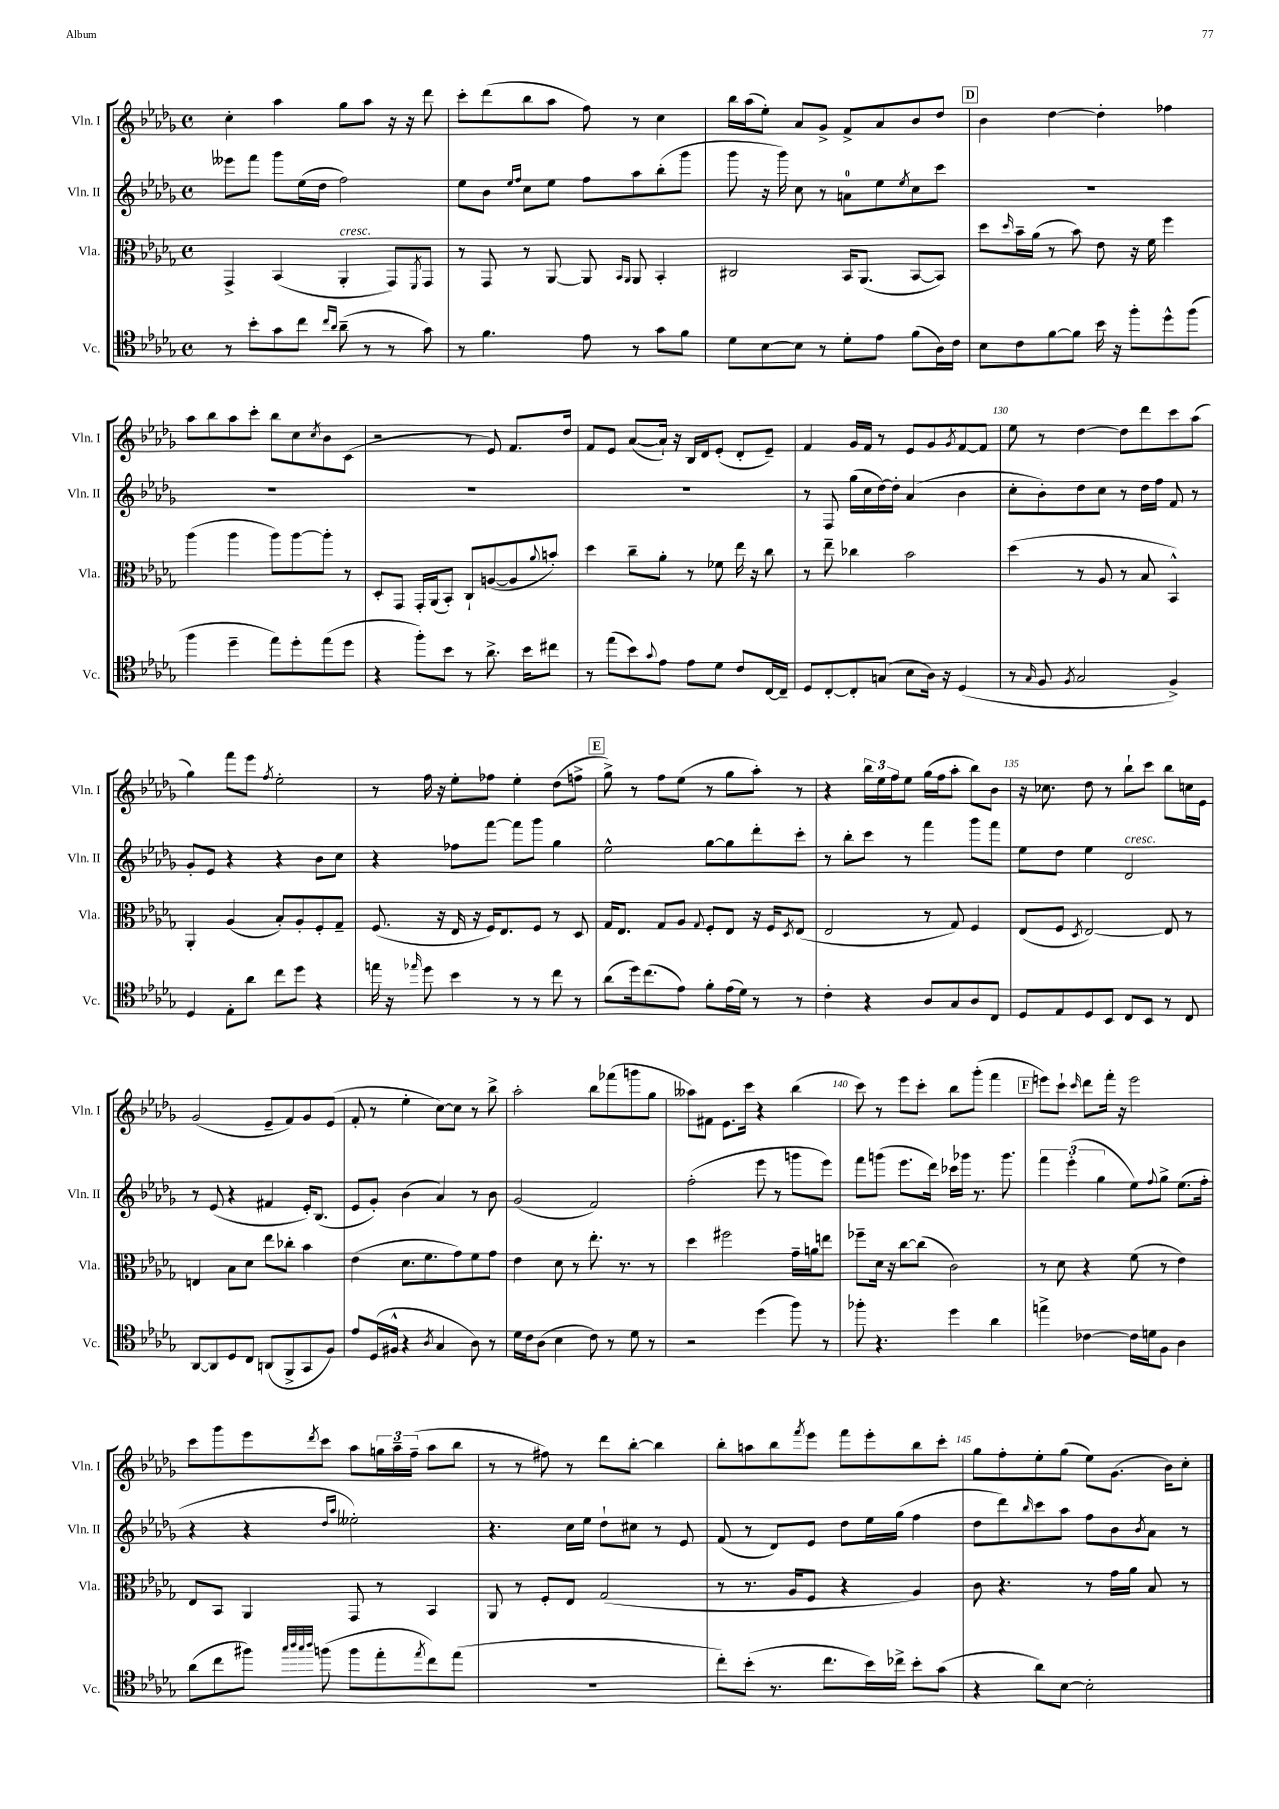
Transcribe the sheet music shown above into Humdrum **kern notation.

**kern	**kern	**kern	**kern
*staff4	*staff3	*staff2	*staff1
*clefC4	*clefC3	*clefG2	*clefG2
*k[b-e-a-d-g-]	*k[b-e-a-d-g-]	*k[b-e-a-d-g-]	*k[b-e-a-d-g-]
*M4/4	*M4/4	*M4/4	*M4/4
*met(c)	*met(c)	*met(c)	*met(c)
8r	4GG-^	8eee--	4cc'
8b-'	.	8fff	.
8g-	(4BB-	8ggg-	4aa-
8cc	.	(16ee-	.
.	.	16dd-	.
16qqcc	.	.	.
16qqa-	.	.	.
(8a-~	4AA-'	2ff)	8gg-
8r	.	.	8aa-
8r	8GG-)	.	16r
.	.	.	16r
.	8qFF	.	.
8g-)	8GG-	.	8ddd-
=	=	=	=
8r	8r	8ee-	8ccc'
4.f	8GG-	8b-	(8ddd-
.	.	16qqee-	.
.	.	16qqff	.
.	8r	8cc	8bb-
.	[8AA-	8ee-	8aa-
8e-	8AA-]	8ff	8ff)
.	16qqBB-	.	.
.	16qqAA-	.	.
8r	8AA-	8aa-	8r
8g-	4BB-'	(8bb-'	4cc
8f	.	8ggg-	.
=	=	=	=
8d-	2C#	8ggg-	16bb-
.	.	.	(16aa-
[8B-	.	16r	8ee-')
.	.	16ggg-)	.
8B-]	.	8cc	8a-
8r	.	8r	8g-^
8d-'	16BB-	8a	8f^
.	(8.AA-	.	.
8e-	.	8ee-	8a-
.	.	8qee-	.
(8f	[8BB-	8cc	8b-
16A-)	8BB-])	8ccc	8dd-
16c	.	.	.
=	=	=	=
8B-	8dd-	1r	4b-
.	16qqdd-	.	.
8c	16b-~	.	.
.	(16a-	.	.
[8f	8r	.	[4dd-
8f]	8b-)	.	.
16b-	8e-	.	4dd-']
16r	.	.	.
8ff'	16r	.	.
.	16f	.	.
8dd-^^	4ff	.	4ff-
(8ff	.	.	.
=	=	=	=
4ff	(4aa-	1r	8aa-
.	.	.	8bb-
4dd-~	4aa-	.	8aa-
.	.	.	8ccc'
8ee-)	8aa-)	.	8bb-
8dd-'	[8aa-	.	8cc
.	.	.	8qcc
(8ee-	8aa-']	.	8b-
8dd-	8r	.	(8c
=	=	=	=
4r	8D-'	1r	2r
.	8GG-	.	.
8ff')	16GG-'	.	.
.	(16AA-	.	.
8b-	8BB-')	.	.
8r	8C`	.	8r
8.a-^	([8A	.	8e-)
.	8A]	.	8.f
16b-	.	.	.
.	8qqa-	.	.
8cc#	8b')	.	.
.	.	.	16dd-
=	=	=	=
8r	4dd-	1r	8f
(8ee-	.	.	8e-
8b-)	8cc~	.	([8a-
8qqg-	.	.	.
8e-	8a-'	.	16a-`])
.	.	.	16r
8e-	8r	.	16B-
.	.	.	16d-
8d-	8f-	.	(8e-'
8c	16ee-	.	8d-'
.	16r	.	.
[16C	8cc	.	8e-~)
16C~]	.	.	.
=	=	=	=
8D-	8r	8r	4f
[8C'	8ee-~	8F	.
8C']	4cc-	(16gg-	16g-
.	.	16cc	16f
(8G	.	[16dd-)	8r
.	.	16dd-']	.
8B-	2b-	(4a-	8e-
16A-)	.	.	8g-
16r	.	.	.
.	.	.	8qg-
(4D-	.	4b-	[8f
.	.	.	8f]
=	=	=	=
8r	(4dd-	8cc'	8ee-
16qqG-	.	.	.
8F	.	8b-')	8r
8qF	.	.	.
2G-	8r	8dd-	[4dd-
.	8A-	8cc	.
.	8r	8r	8dd-]
.	8B-	16dd-	8ddd-
.	.	16ff	.
4F^)	4BB-^^)	8f	8ccc
.	.	8r	(8aa-
=	=	=	=
4D-	4AA-'	8g-'	4gg-)
.	.	8e-	.
8E-'	(4A-	4r	8fff
8a-	.	.	8eee-
.	.	.	8qff
8cc	8B-')	4r	2ee-'
8dd-	8A-'	.	.
4r	8F'	8b-	.
.	8G-~	8cc	.
=	=	=	=
16ee	(8.F	4r	8r
16r	.	.	.
16qqee-	.	.	.
8dd-	.	.	16ff
.	16r	.	16r
4b-	16E-	8ff-	8ee-'
.	16r	.	.
.	16F)	[8fff	8ff-
.	8.E-	.	.
8r	.	8fff]	4ee-'
8r	8F	8ggg-	.
8cc	8r	4gg-	(8dd-
8r	8D-	.	8ff^
=	=	=	=
(8a-	16G-	2ee-^^	8gg-^)
.	8.E-	.	.
16dd-)	.	.	8r
(8.cc	.	.	.
.	8G-	.	8ff
8e-)	8A-	.	(8ee-
.	8qqG-	.	.
8f'	8F'	[8gg-	8r
(16e-	8E-	8gg-]	8gg-
16d-)	.	.	.
8r	16r	8ddd-'	8aa-')
.	16F	.	.
.	8qD-	.	.
8r	(8E-	8ccc'	8r
=	=	=	=
4c'	2E-	8r	4r
.	.	8bb-'	.
4r	.	8ccc	24bb-
.	.	.	24ee-
.	.	.	24ff
.	.	8r	8ee-
8A-	8r	4fff	(16gg-
.	.	.	16ff
8G-	8G-)	.	8aa-'
8A-	4F	8ggg-	8bb-)
8C	.	8fff	8b-
=	=	=	=
8D-	(8E-	8ee-	16r
.	.	.	8.cc-
8E-	8F	8dd-	.
.	8qD-	.	.
8D-	[2E-)	4ee-	8dd-
8BB-	.	.	8r
8C	.	2d-	8bb-`
8BB-	.	.	8ccc
8r	8E-]	.	8bb-
8C	8r	.	16cc
.	.	.	16e-
=	=	=	=
[8AA-	4E	8r	(2g-
8AA-]	.	(8e-	.
8D-	8B-	4r	.
8C	8d-	.	.
(8AA	8ee-	4f#	8e-~
8FF^	8cc-'	.	8f)
8GG-	4b-	16e-')	8g-
.	.	(8.B-	.
8F)	.	.	(8e-
=	=	=	=
8e-	(4e-	8e-	8f'
(16D-	.	8g-')	8r
16F#^^	.	.	.
4r	8.d-	(4b-	4ee-'
.	8.f	.	.
8qA-	.	.	.
4G-	.	4a-)	[8cc)
.	8g-)	.	8cc]
8A-)	8f	8r	8r
8r	8g-	8b-	8bb-^
=	=	=	=
16d-	4e-	(2g-	2aa-'
16c	.	.	.
(8A-	.	.	.
4B-	8d-	.	.
.	8r	.	.
8c)	8.ee-'	2f)	8bb-
8r	.	.	(8fff-
.	8.r	.	.
8d-	.	.	8ggg
8r	8r	.	8gg-
=	=	=	=
2r	4dd-	(2ff'	8aa--)
.	.	.	8f#
.	2ff#	.	8.e-
.	.	.	16ccc
(4dd-	.	8eee-	4r
.	.	8r	.
8ff)	16g-~	8ggg	(4bb-
.	16a	.	.
8r	8ee	8eee-)	.
=	=	=	=
8ff-'	8ff-~	8fff	8ccc)
4.r	16d-	(8ggg	8r
.	16r	.	.
.	[8cc	8.eee-	8eee-
.	(8cc]	.	8ccc'
.	.	16ddd-)	.
4dd-	2c)	16ccc-	8bb-
.	.	16ggg-	.
.	.	8.r	(8ggg-'
4a-	.	.	4fff
.	.	8.ggg-	.
=	=	=	=
4ee^	8r	6fff	8eee)
.	8d-	.	8ccc`
.	.	(6eee-'	.
.	.	.	16qqccc
[4c-	4r	.	8ddd-
.	.	6gg-	.
.	.	.	16fff'
.	.	.	16r
16c-]	(8f	8ee-)	2eee
16d	.	.	.
.	.	8qqff	.
8F	8r	8gg-^	.
4A-	4e-)	(8.ee-	.
.	.	16ff'	.
=	=	=	=
(8a-	8E-	4r	8ccc
8cc	8BB-	.	8ggg-
8ff#)	4AA-	4r	8eee-
32qqgg-	.	.	.
32qqaa-	.	.	.
32qqgg-	.	.	.
32qqaa-	.	.	8qddd-
(8ff	.	.	8ccc
.	.	16qqdd-	.
.	.	16qqaa-	.
8ff	8GG-	2ee--')	8aa-
8ee-'	8r	.	24gg
.	.	.	24aa-~
.	.	.	(24ff~
8qee-	.	.	.
8cc)	4BB-	.	8aa-
(8ee-	.	.	8bb-
=	=	=	=
1r	8AA-	4.r	8r
.	8r	.	8r
.	8F'	.	8ff#)
.	8E-	16cc	8r
.	.	16ee-	.
.	(2G-	8dd-`	8ddd-
.	.	8cc#	[8bb-'
.	.	8r	4bb-]
.	.	8e-	.
=	=	=	=
8cc')	8r	(8f	8bb-'
(8b-'	8.r	8r	8aa
8.r	.	8d-)	8bb-
.	16A-	.	.
.	.	.	8qfff
.	8F	8e-	8eee-
8.cc	.	.	.
.	4r	8dd-	8fff
16b-)	.	16ee-	8eee-'
16cc-^	.	(16gg-	.
8b-'	4A-)	4ff	8bb-
(8g-	.	.	8ccc'
=	=	=	=
4r	8c	8dd-	8gg-
.	4.r	8ddd-)	8ff'
.	.	16qqbb-	.
8a-)	.	8ccc	8ee-'
[8B-	.	8aa-	(8gg-
2B-']	8r	8ff	8ee-)
.	16g-	8b-	(8.g-
.	16a-	.	.
.	.	8qb-	.
.	8B-	8a-	.
.	.	.	16b-)
.	8r	8r	8cc'
==	==	==	==
*-	*-	*-	*-
